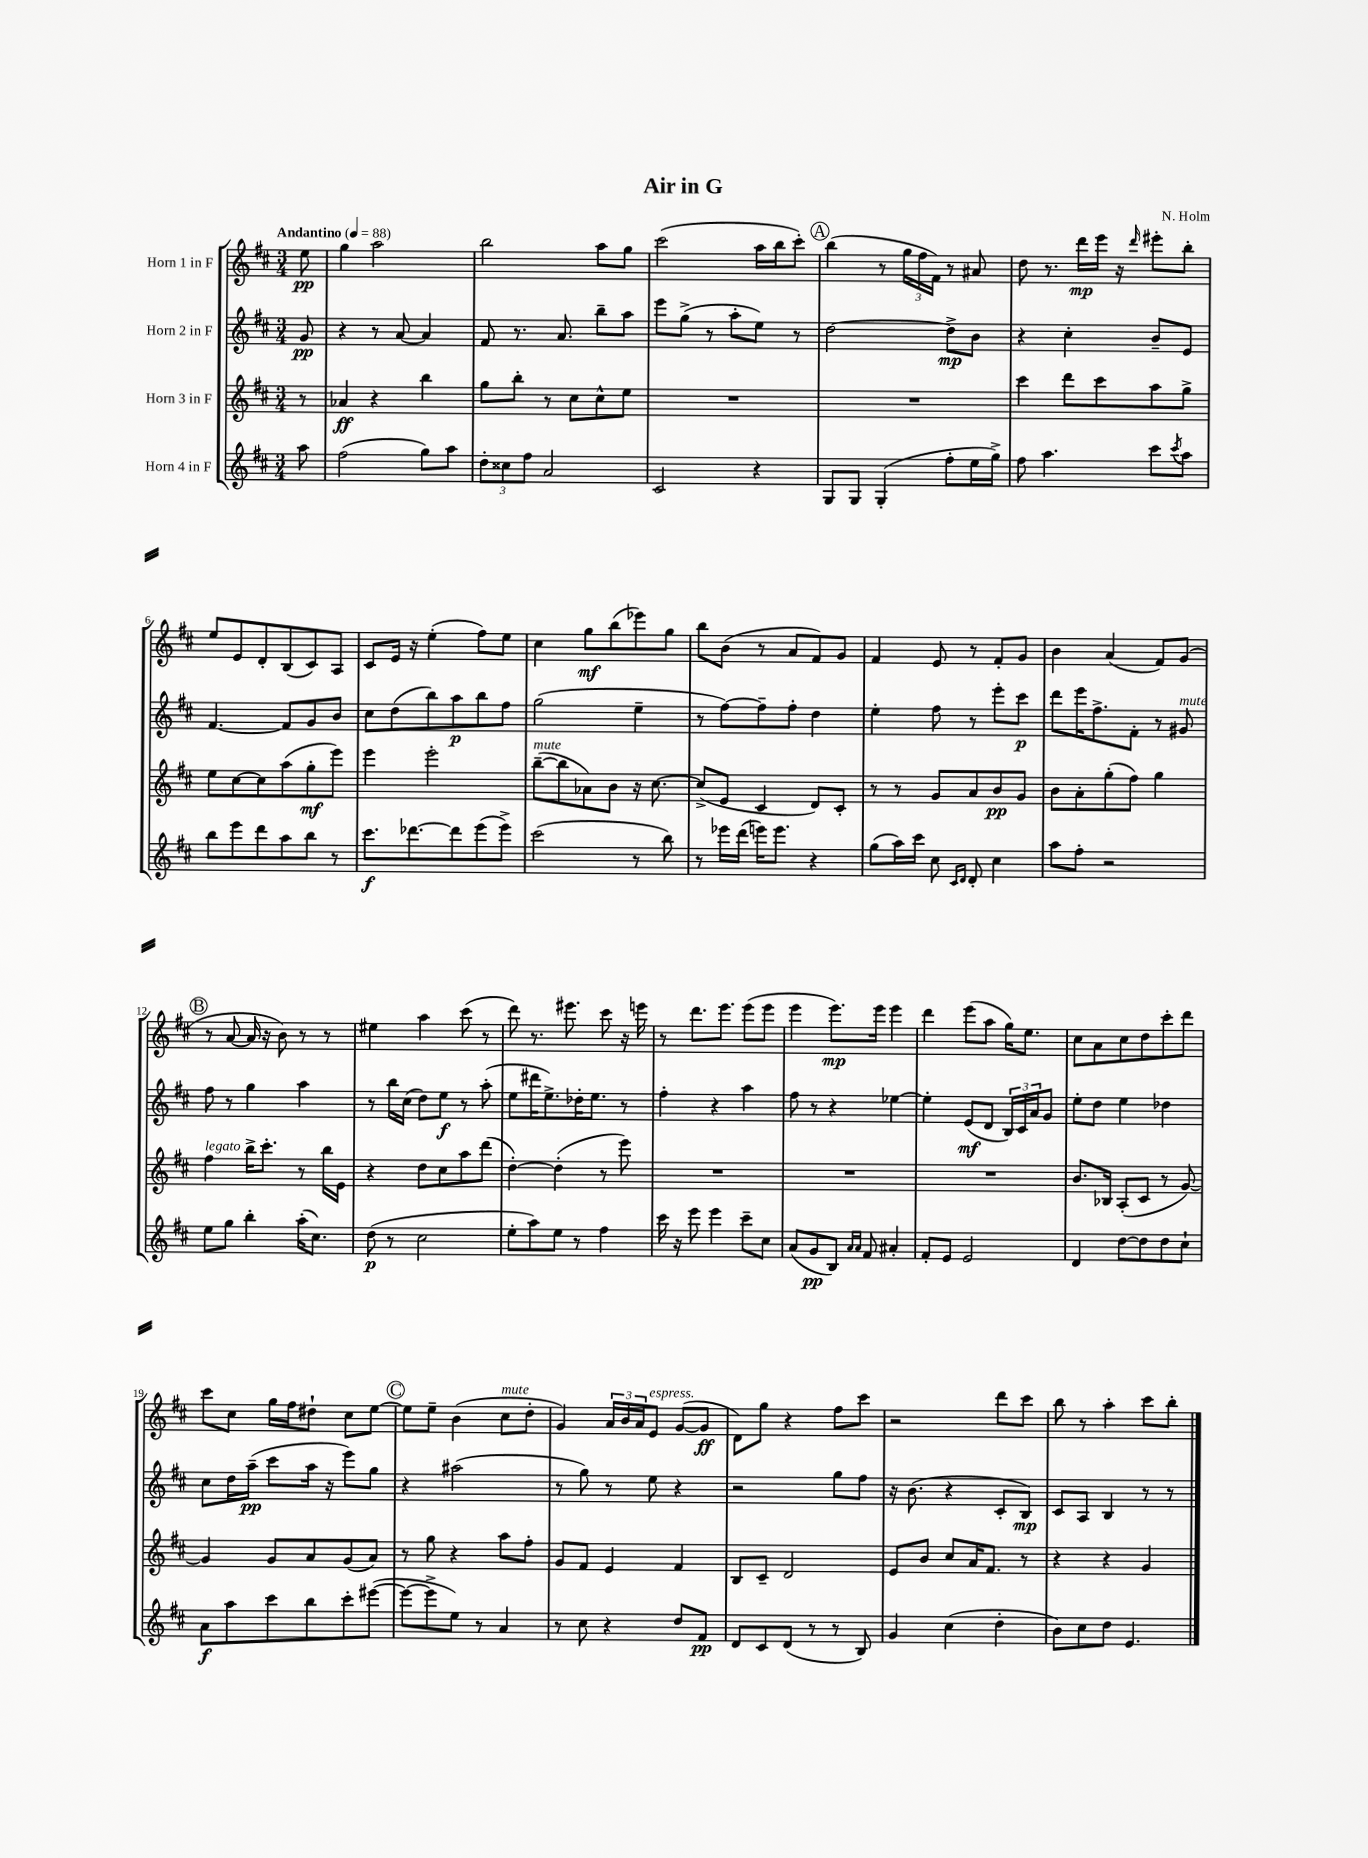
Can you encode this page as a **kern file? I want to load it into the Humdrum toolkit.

**kern	**kern	**kern	**kern
*staff4	*staff3	*staff2	*staff1
*clefG2	*clefG2	*clefG2	*clefG2
*k[f#c#]	*k[f#c#]	*k[f#c#]	*k[f#c#]
*M3/4	*M3/4	*M3/4	*M3/4
*MM88	*MM88	*MM88	*MM88
8aa	8r	8g	8ee
=	=	=	=
(2ff#	4a-	4r	4gg
.	4r	8r	2aa
.	.	[8a	.
8gg)	4bb	4a]	.
8aa	.	.	.
=	=	=	=
12dd'	8gg	8f#	2bb
12cc##	.	.	.
.	8bb'	8.r	.
12ff#	.	.	.
2a	8r	.	.
.	.	8.a	.
.	8cc#	.	.
.	8cc#^^	8bb~	8aa
.	8ee	8aa	8gg
=	=	=	=
2c#	2.r	8eee	(2ccc#
.	.	(8gg^	.
.	.	8r	.
.	.	8aa'	.
4r	.	8ee)	16aa
.	.	.	16bb
.	.	8r	8ccc#')
=	=	=	=
8G	2.r	[2dd	(4bb
8G	.	.	.
(4G'	.	.	8r
.	.	.	24gg
.	.	.	24ff#
.	.	.	24f#)
8ff#'	.	8dd^]	8r
16ee	.	8b	8a#
16gg^)	.	.	.
=	=	=	=
8ff#	4ccc#	4r	8dd
4.aa	.	.	8.r
.	8ddd	4cc#'	.
.	.	.	16ddd
.	8ccc#	.	16eee
.	.	.	16r
.	.	.	16qqddd
8ccc#	8aa	8b~	8eee#'
8qccc#	.	.	.
8aa	8gg^	8e	8bb'
=	=	=	=
8bb	8ee	[4.f#	8ee
8eee	[8cc#	.	8e
8ddd	8cc#]	.	8d'
8aa	(8aa	8f#]	(8B
8bb	8gg'	8g	8c#)
8r	8eee)	8b	8A
=	=	=	=
8.ccc#	4eee	8cc#	8c#
.	.	(8dd	16e
[8.ddd-	.	.	16r
.	2eee'	8bb)	(4ee'
8ddd-]	.	8aa	.
(8eee	.	8bb	8ff#)
8eee^)	.	8ff#	8ee
=	=	=	=
(2ccc#	([8bb~	(2gg	4cc#
.	8bb]	.	.
.	8a-)	.	8gg
.	8b	.	(8bb
8r	16r	4ee~	8eee-)
.	[8.cc#	.	.
8bb)	.	.	8gg
=	=	=	=
8r	(8cc#^]	8r	8bb
16eee-	8e	[8ff#)	(8b
(16ddd	.	.	.
16eee)	4c#	8ff#~]	8r
8.eee	.	.	.
.	.	8ff#'	8a
4r	8d)	4dd	8f#)
.	8c#'	.	8g
=	=	=	=
(8gg	8r	4ee'	4f#
16aa)	8r	.	.
16ccc#	.	.	.
8cc#	8g	8ff#	8e
16qqc#	.	.	.
16qqd	.	.	.
8d'	8a	8r	8r
4cc#	8b	8eee'	8f#'
.	8g	8ccc#	8g
=	=	=	=
8aa	8b	8ddd	4b
8ff#'	8a'	16eee	.
.	.	8.ff#^	.
2r	(8gg'	.	(4a
.	8ff#)	8f#'	.
.	4gg	8r	8f#)
.	.	8g#	(8g
=	=	=	=
8ee	4ff#	8ff#	8r
8gg	.	8r	[8a
4bb'	16bb^	4gg	16a]
.	8.ccc#'	.	16r
.	.	.	8b)
(16aa'	8r	4aa	8r
8.cc#)	.	.	.
.	16bb	.	8r
.	16e	.	.
=	=	=	=
(8dd	4r	8r	4ee#
8r	.	16bb	.
.	.	(16cc#	.
2cc#	8dd	8dd)	4aa
.	8cc#	8ee	.
.	8aa	8r	(8ccc#
.	(8ddd	(8aa'	8r
=	=	=	=
8ee'	[4dd')	8ee	8ddd)
8aa)	.	16ddd#	8.r
.	.	8.ee^)	.
8ee	(4dd']	.	.
.	.	.	8.eee#
8r	.	16dd-'	.
.	.	8.ee	.
4ff#	8r	.	8ccc#
.	8eee)	8r	16r
.	.	.	16eee
=	=	=	=
16ccc#	2.r	4ff#'	8r
16r	.	.	.
8eee	.	.	8.ddd
4eee	.	4r	.
.	.	.	8.eee
8ccc#~	.	4aa	(8eee
8cc#	.	.	8eee
=	=	=	=
(8a	2.r	8ff#	4eee
8g	.	8r	.
8B)	.	4r	8.eee)
16qqa	.	.	.
16qqa	.	.	.
8f#	.	.	.
.	.	.	16eee
4a#'	.	[4ee-	4eee
=	=	=	=
8f#'	2.r	4ee-']	4ddd
8e	.	.	.
2e	.	(8e	(8eee
.	.	8d	8aa
.	.	24B)	16gg)
.	.	24c#	.
.	.	.	8.ee
.	.	24a	.
.	.	8g	.
=	=	=	=
4d	8.b	8ee'	8cc#
.	.	8dd	8a
.	16B-	.	.
[8dd	(8A'	4ee	8cc#
8dd]	8c#	.	8dd
8dd	8r	4dd-	8ccc#'
8cc#`	[8g)	.	8ddd
=	=	=	=
8a	4g]	8cc#	8ccc#
8aa	.	16dd	8cc#
.	.	(16aa~	.
8ccc#	8g	8ccc#	16gg
.	.	.	16ff#
8bb	8a	16aa	8dd#`
.	.	16r	.
8ccc#'	(8g	8eee)	8cc#
([8eee#	8a)	8gg	[8ee
=	=	=	=
8eee#_	8r	4r	8ee]
8eee#^]	8gg	.	8ee~
8ee)	4r	(2aa#	(4b
8r	.	.	.
4a	8aa	.	8cc#
.	8ff#'	.	8dd'
=	=	=	=
8r	8g	8r	4g)
8cc#	8f#	8gg)	.
4r	4e	8r	24a
.	.	.	24b
.	.	.	24a
.	.	8ee	8e
8dd	4f#	4r	([8g
8f#	.	.	8g]
=	=	=	=
8d	8B	2r	8d)
8c#	8c#~	.	8gg
(8d	2d	.	4r
8r	.	.	.
8r	.	8gg	8ff#
8B)	.	8ff#	8ccc#
=	=	=	=
4g	8e	16r	2r
.	.	(8.b	.
.	8b	.	.
(4cc#	8cc#	4r	.
.	16a	.	.
.	8.f#	.	.
4dd'	.	8c#'	8ddd
.	8r	8B)	8ccc#
=	=	=	=
8b)	4r	8c#	8bb
8cc#	.	8A	8r
8dd	4r	4B	4aa'
4.e	.	.	.
.	4g	8r	8ccc#
.	.	8r	8bb'
==	==	==	==
*-	*-	*-	*-
